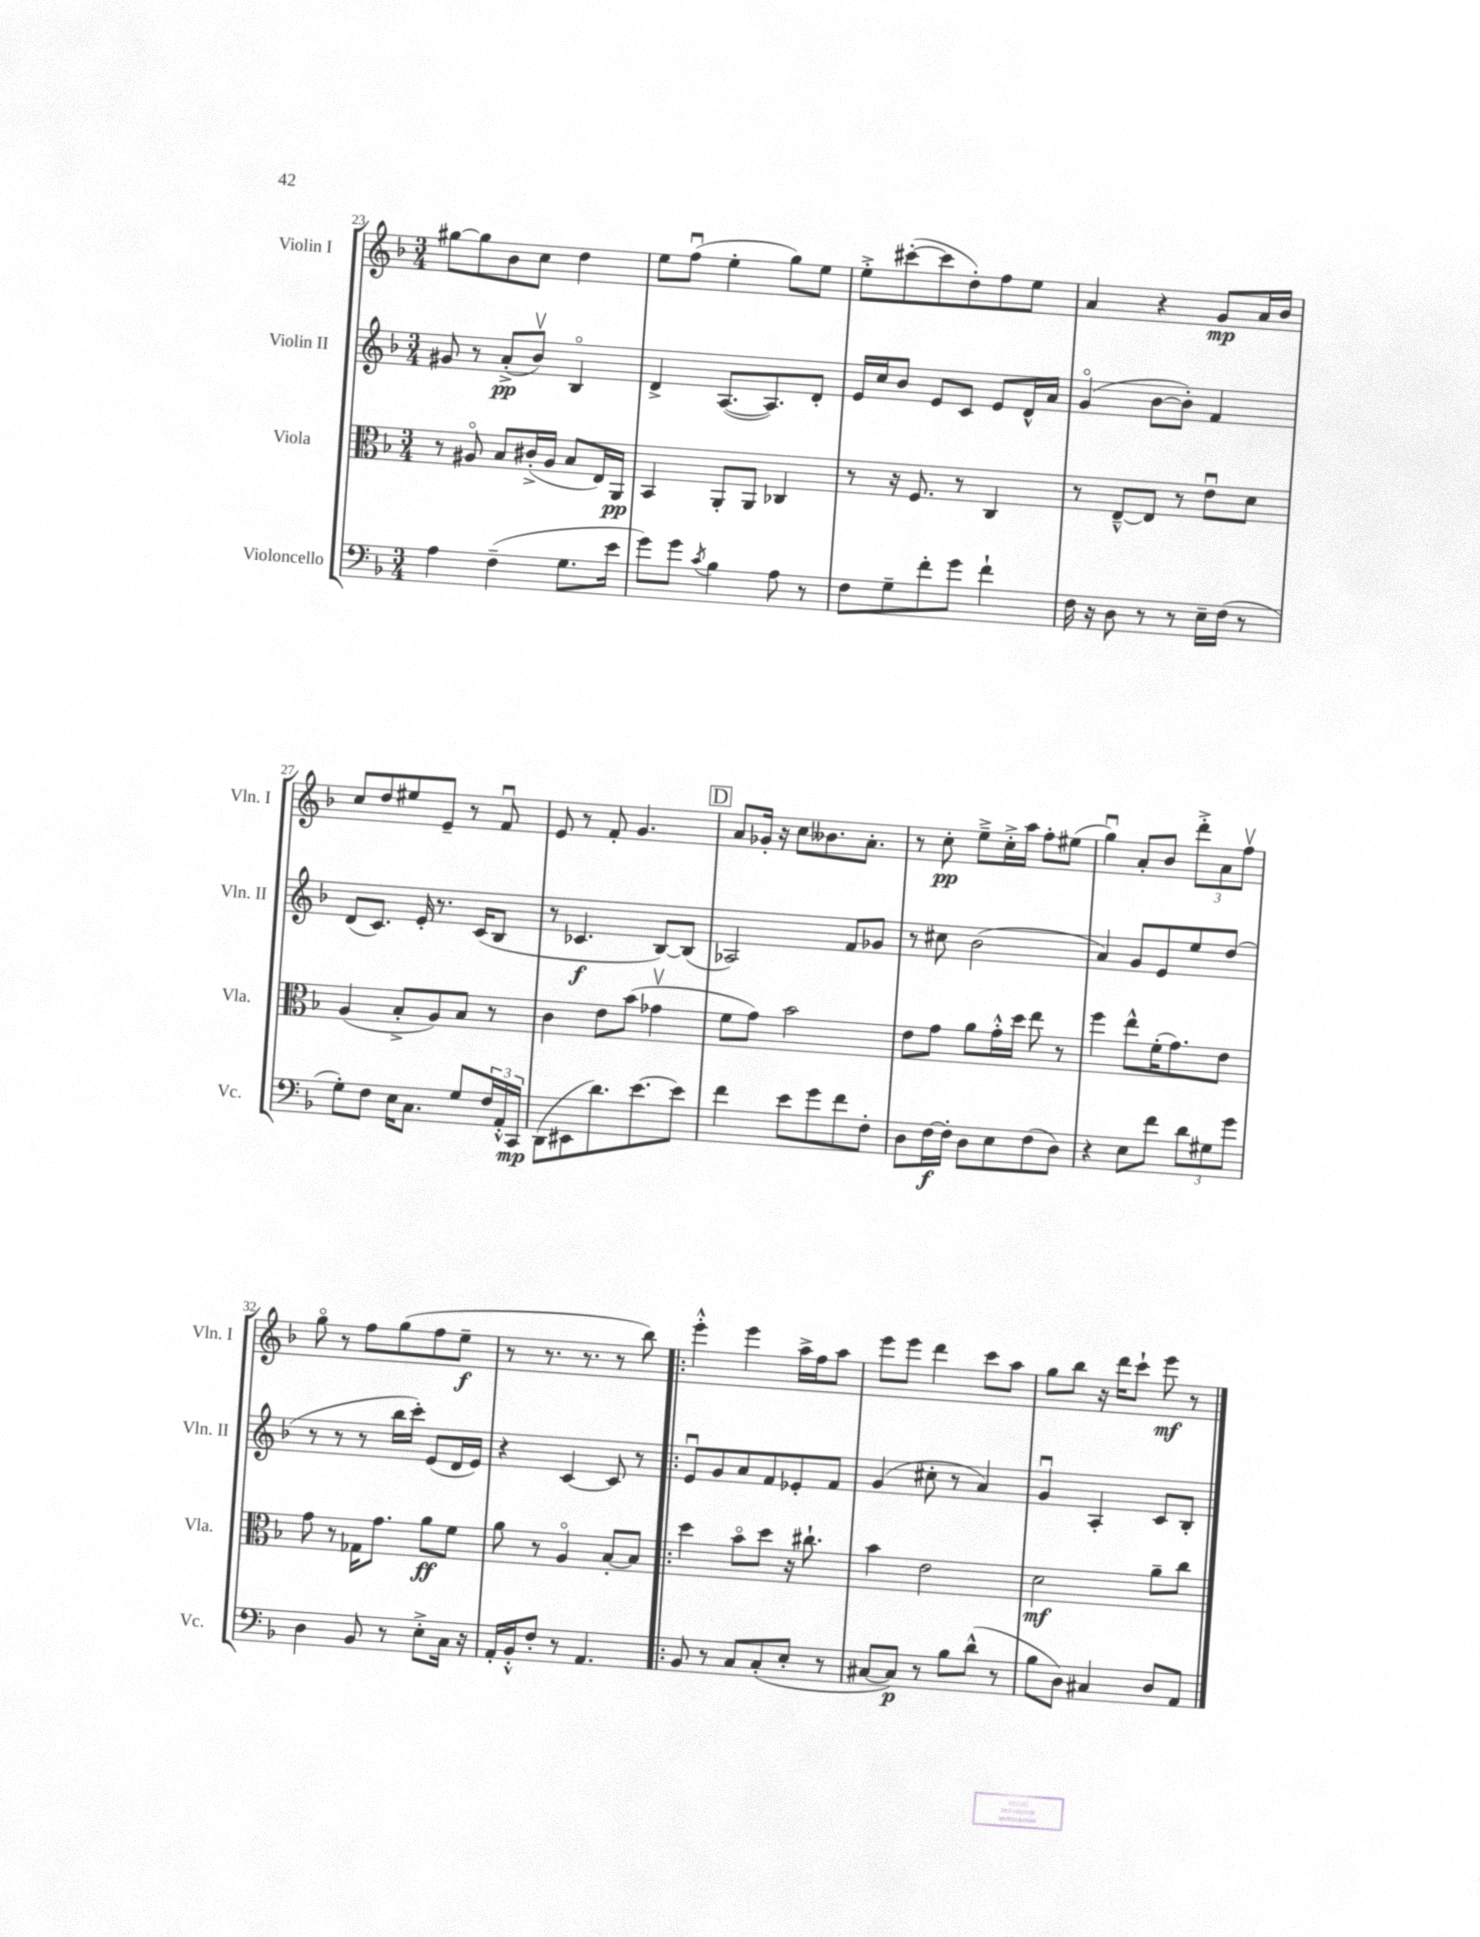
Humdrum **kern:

**kern	**kern	**kern	**kern
*staff4	*staff3	*staff2	*staff1
*clefF4	*clefC3	*clefG2	*clefG2
*k[b-]	*k[b-]	*k[b-]	*k[b-]
*M3/4	*M3/4	*M3/4	*M3/4
4A	8r	8g#	[8gg#
.	8A#o	8r	8gg#]
(4F~	8B-	(8a'^	8b-
.	(16c#'^	8b-v)	8cc
.	16A#	.	.
8.G	8B-	4B-o	4dd
.	16E)	.	.
16e	16AA	.	.
=	=	=	=
8g)	4BB-	4d^	8ee
8g	.	.	(8ffu
8qc	.	.	.
4B-	8AA'	([8.A	4ee'
.	8AA	.	.
.	.	8.A])	.
8A	4C-	.	8gg)
8r	.	8d'	8ee
=	=	=	=
8F	8r	16e	8ee'^
.	.	16cc	.
8G~	16r	8b-	([8ccc#'
.	8.F	.	.
8f'	.	8e	8ccc#]
8g	8r	8c	8dd')
4f`	4C	8e	8ff
.	.	16d^^	8ee
.	.	16a	.
=	=	=	=
16F	8r	(4go	4a
16r	.	.	.
8D	[8E~^^	.	.
8r	8E]	[8b-	4r
8r	8r	8b-'])	.
16E~	8eu	4f	8g
(16F	.	.	.
8r	8d	.	16a
.	.	.	16b-
=	=	=	=
8G')	(4A	(8d	8cc
8F	.	8.c)	8dd
16E	8B-'^	.	8ee#
8.C	.	16e'	.
.	8A)	8.r	8e~
8G	8B-	.	8r
.	.	(16c	.
24F	8r	8B-	8fu
24AA'^^	.	.	.
24CC	.	.	.
=	=	=	=
(8DD	4c	8r	8e
8EE#	.	4.c-	8r
8.d)	8e	.	8f'
.	(8b-	.	4.g
[8.e	.	.	.
.	4g-v	[8B-)	.
8e]	.	(8B-]	.
=	=	=	=
4f	8f	2A-)	8a
.	8g)	.	16g-'
.	.	.	16r
8e	2b-	.	8cc
8g	.	.	8.b--
8f	.	8f	.
.	.	.	8.a'
8F'	.	8g-	.
=	=	=	=
8D	8e	8r	8r
[16F	8g	8cc#	8cc'
16F']	.	.	.
8D	8a	(2b-	8ee~^
8E	16g'^^	.	16cc'^
.	16dd	.	16aa
(8F	8ee	.	8ff'
8D)	8r	.	(8ee#
=	=	=	=
4r	4ff	4a)	4ggu)
8E	8ee^^	8g	8a'
8f	(16f'	8e	8b-
.	8.g)	.	.
12d	.	8ee	12ddd'^
12G#	.	.	12a
.	8e	(8dd	.
12g	.	.	12ffv
=	=	=	=
4D	8g	8r	8ggo
.	8r	8r	8r
8BB-	16G-	8r	8ff
.	8.g	.	.
8r	.	16bb-	(8gg
.	.	16ccc')	.
8E'^	8a	(8e	8ff
16C	8f	16d	8ee~
16r	.	16e)	.
=	=	=	=
16AA'	8a	4r	8r
16BB-'^^	.	.	.
8F'	8r	.	8.r
8r	4Ao	[4c	.
.	.	.	8.r
4.AA	.	.	.
.	[8B-'	8c]	8r
.	8B-]	8r	8bb-)
=!|:	=!|:	=!|:	=!|:
8BB-	4dd	8eu	4eee'^^
8r	.	8g	.
8C	8b-o	8a	4eee
(8C'	8dd	8f	.
8E'	16r	8e-'	16aa^
.	8.cc#`	.	16ff
8r	.	8f	8aa
=	=	=	=
[8C#	4b-	(4g	8eee
8C#])	.	.	8eee
8r	2e	8cc#'	4ddd
8B-	.	8r	.
(8d^^	.	4a)	8ccc
8r	.	.	8aa
=	=	=	=
8B-	2d	4gu	8gg
8D)	.	.	8bb-
4C#	.	4A'	16r
.	.	.	16ddd
.	.	.	8ccc`
8D	8a~	8c	8eee
8AA	8cc	8B-'	8r
==	==	==	==
*-	*-	*-	*-
